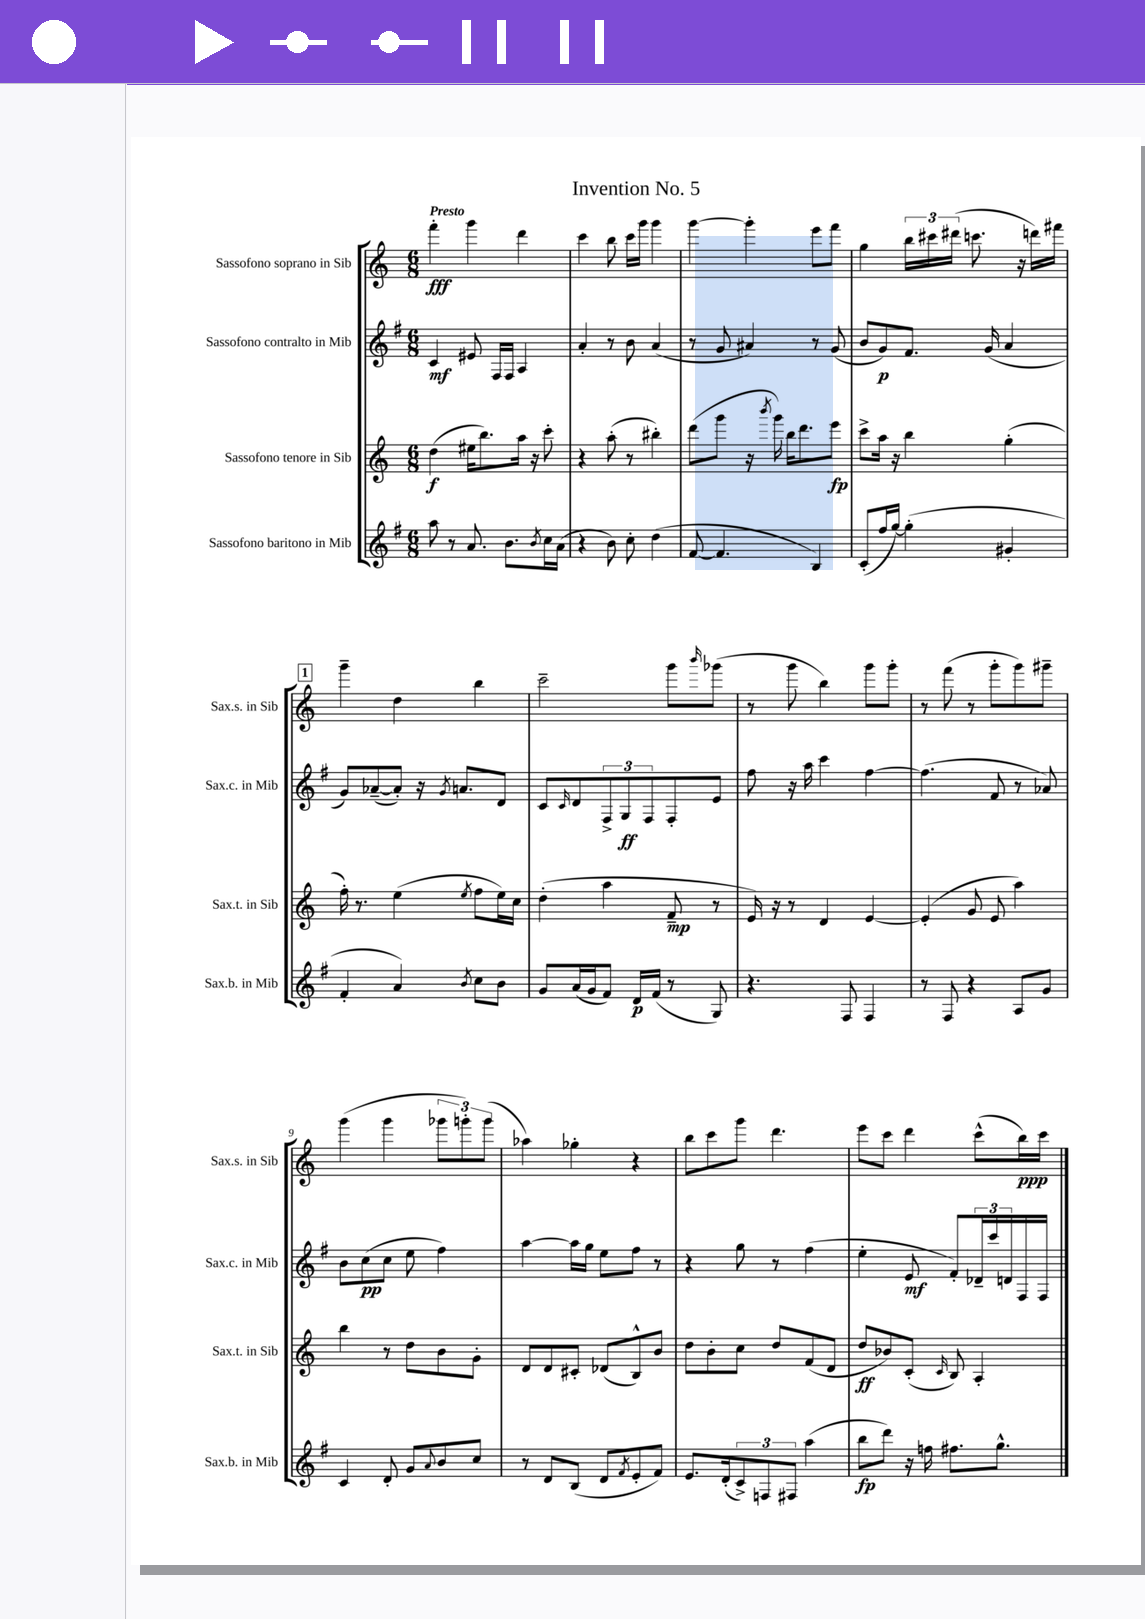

**kern	**dynam	**kern	**dynam	**kern	**dynam	**kern	**dynam
*part4	*part4	*part3	*part3	*part2	*part2	*part1	*part1
*staff4	*staff4	*staff3	*staff3	*staff2	*staff2	*staff1	*staff1
*I"Sassofono baritono in Mib	*	*I"Sassofono tenore in Sib	*	*I"Sassofono contralto in Mib	*	*I"Sassofono soprano in Sib	*
*I'Sax.b. in Mib	*	*I'Sax.t. in Sib	*	*I'Sax.c. in Mib	*	*I'Sax.s. in Sib	*
*clefG2	*	*clefG2	*	*clefG2	*	*clefG2	*
*k[f#]	*	*k[]	*	*k[f#]	*	*k[]	*
*M6/8	*	*M6/8	*	*M6/8	*	*M6/8	*
=1	=1	=1	=1	=1	=1	=1	=1
!	!	!	!	!	!	!LO:TX:a:B:t=Presto	!
8aa\	.	(4dd\	f	4c/	mf	4fff'\	fff
8r	.	.	.	.	.	.	.
8.a/	.	16ee#X\KL	.	8e#X/	.	4ggg\	.
.	.	8.bb\)	.	.	.	.	.
.	.	.	.	16F#/LL	.	.	.
8.b\L	.	.	.	16F#/JJ	.	.	.
.	.	16aa\Jk	.	4A/	.	4ddd\	.
.	.	16r	.	.	.	.	.
8qb/	.	.	.	.	.	.	.
16cc\L	.	8ccc'\	.	.	.	.	.
(16a\JJ	.	.	.	.	.	.	.
=2	=2	=2	=2	=2	=2	=2	=2
4r	.	4r	.	4a'/	.	4ccc\	.
8b\)	.	(8aa'\	.	8r	.	8bb\	.
8cc'\	.	8r	.	8b\	.	16ccc\LL	.
.	.	.	.	.	.	16ggg\JJ	.
(4dd\	.	4bb#X'\)	.	(4a/	.	4ggg\	.
=3	=3	=3	=3	=3	=3	=3	=3
[8f#/	.	(8ddd\L	.	8r	.	[4ggg\	.
4.f#/]	.	8ggg\J	.	8g/	.	.	.
.	.	16r	.	4a#X/)	.	4ggg'\]	.
.	.	8qbbb/	.	.	.	.	.
.	.	16ggg\)	.	.	.	.	.
.	.	16bb\KL	.	.	.	.	.
.	.	8.ddd\	.	.	.	.	.
4B/)	.	.	.	8r	.	8eee\L	.
.	.	8eee\J	fp	(8g/	.	8fff\J	.
=4	=4	=4	=4	=4	=4	=4	=4
(8c'/L	.	8ccc^\L	.	8b/L	.	4gg\	.
16ff#/L	.	16aa\Jk	.	8g/)	p	.	.
[16gg/JJ)	.	16r	.	.	.	.	.
(4gg'\]	.	4bb\	.	8.f#/J	.	24bb\LL	.
.	.	.	.	.	.	24ccc#X\	.
.	.	.	.	.	.	(24ddd#X\JJ	.
.	.	.	.	.	.	8.cccn\	.
.	.	.	.	(16g/	.	.	.
4g#X'/	.	(4gg'\	.	4a/	.	.	.
.	.	.	.	.	.	16r	.
.	.	.	.	.	.	16dddn\LL)	.
.	.	.	.	.	.	16fff#X\JJ	.
!!LO:LB:g=z
!!LO:REH:place=s1:t=1
=5	=5	=5	=5	=5	=5	=5	=5
4f#'/	.	16ff'\)	.	8g/L)	.	4ggg~\	.
.	.	8.r	.	.	.	.	.
.	.	.	.	([8a-X~/	.	.	.
4a/)	.	(4ee\	.	8a-'/J])	.	4dd\	.
.	.	.	.	16r	.	.	.
.	.	.	.	8qg/	.	.	.
.	.	.	.	8.an/L	.	.	.
8qb/	.	8qee/	.	.	.	.	.
8cc\L	.	8ff\L	.	.	.	4bb\	.
8b\J	.	16ee\L)	.	8d/J	.	.	.
.	.	16cc\JJ	.	.	.	.	.
=6	=6	=6	=6	=6	=6	=6	=6
8g/L	.	(4dd'\	.	8c/L	.	2ccc~\	.
.	.	.	.	16qqc/	.	.	.
(16a/L	.	.	.	8d/	.	.	.
16g/J	.	.	.	.	.	.	.
8f#/J)	.	4aa\	.	12F#^/	.	.	.
.	.	.	.	12G/	ff	.	.
16d/LL	p	.	.	.	.	.	.
.	.	.	.	12F#/	.	.	.
(16f#/JJ	.	.	.	.	.	.	.
8r	.	8f~/	mp	8F#'/	.	8ggg\L	.
.	.	.	.	.	.	16qqbbb/	.
8G/)	.	8r	.	8e/J	.	(8ggg-X\J	.
=7	=7	=7	=7	=7	=7	=7	=7
4.r	.	16e/)	.	8ff#\	.	8r	.
.	.	16r	.	.	.	.	.
.	.	8r	.	16r	.	8ggg\	.
.	.	.	.	16aa\	.	.	.
.	.	4d/	.	4ccc\	.	4bb\)	.
8F#/	.	.	.	.	.	.	.
4F#/	.	[4e/	.	[4ff#\	.	8ggg\L	.
.	.	.	.	.	.	8ggg'\J	.
=8	=8	=8	=8	=8	=8	=8	=8
8r	.	(4e'/]	.	(4.ff#\]	.	8r	.
8F#/	.	.	.	.	.	(8fff\	.
4r	.	8g/	.	.	.	8r	.
.	.	8e/	.	8f#/	.	8ggg'\L	.
8A/L	.	4aa\)	.	8r	.	8ggg\)	.
8g/J	.	.	.	8a-X/)	.	8ggg#X~\J	.
!!LO:LB:g=z
=9	=9	=9	=9	=9	=9	=9	=9
4c/	.	4bb\	.	8b\L	.	(4ggg\	.
.	.	.	.	(8cc\	pp	.	.
8d'/	.	8r	.	8cc\J	.	4ggg\	.
8g/L	.	8dd\L	.	8ee\	.	.	.
8qqa/	.	.	.	.	.	.	.
8b/	.	8b\	.	4ff#\)	.	12ggg-X\L	.
.	.	.	.	.	.	12gggn'\)	.
8cc/J	.	8g'\J	.	.	.	.	.
.	.	.	.	.	.	(12ggg\J	.
=10	=10	=10	=10	=10	=10	=10	=10
8r	.	8d/L	.	[4aa\	.	4aa-X\)	.
8d/L	.	8d/	.	.	.	.	.
(8B/J	.	8c#X'/J	.	16aa\LL]	.	4gg-X'\	.
.	.	.	.	16gg\JJ	.	.	.
8d/L	.	(8d-X/L	.	8ee\L	.	.	.
8qf#/	.	.	.	.	.	.	.
8e'/	.	8B^^/)	.	8ff#\J	.	4r	.
8f#/J)	.	8b/J	.	8r	.	.	.
=11	=11	=11	=11	=11	=11	=11	=11
8.e/L	.	8dd\L	.	4r	.	8bb\L	.
.	.	8b'\	.	.	.	8ccc\	.
(16d'/k	.	.	.	.	.	.	.
12c^/)	.	8cc\J	.	8gg\	.	8ggg\J	.
12Fn/	.	.	.	.	.	.	.
.	.	8dd/L	.	8r	.	4.ddd\	.
12F#X/J	.	.	.	.	.	.	.
(4aa\	.	(8f/	.	(4ff#\	.	.	.
.	.	8d/J	.	.	.	.	.
=12	=12	=12	=12	=12	=12	=12	=12
8bb\L	fp	8dd/L	ff	4ee'\	.	8eee\L	.
8ddd\J)	.	8b-X/)	.	.	.	8ccc\J	.
16r	.	(8c'/J	.	8e/	mf	4ddd\	.
16ffn\	.	.	.	.	.	.	.
.	.	16qqc/	.	.	.	.	.
8.ff#X\L	.	8B/)	.	8f#'/L)	.	.	.
.	.	4A'/	.	24d-X~/L	.	(8ccc^^\L	.
.	.	.	.	24ccc/	.	.	.
8.gg^^\J	.	.	.	.	.	.	.
.	.	.	.	24dn/	.	.	.
.	.	.	.	16F#/	.	16bb\L)	ppp
.	.	.	.	16F#/JJ	.	16ccc\JJ	.
==	==	==	==	==	==	==	==
*-	*-	*-	*-	*-	*-	*-	*-
